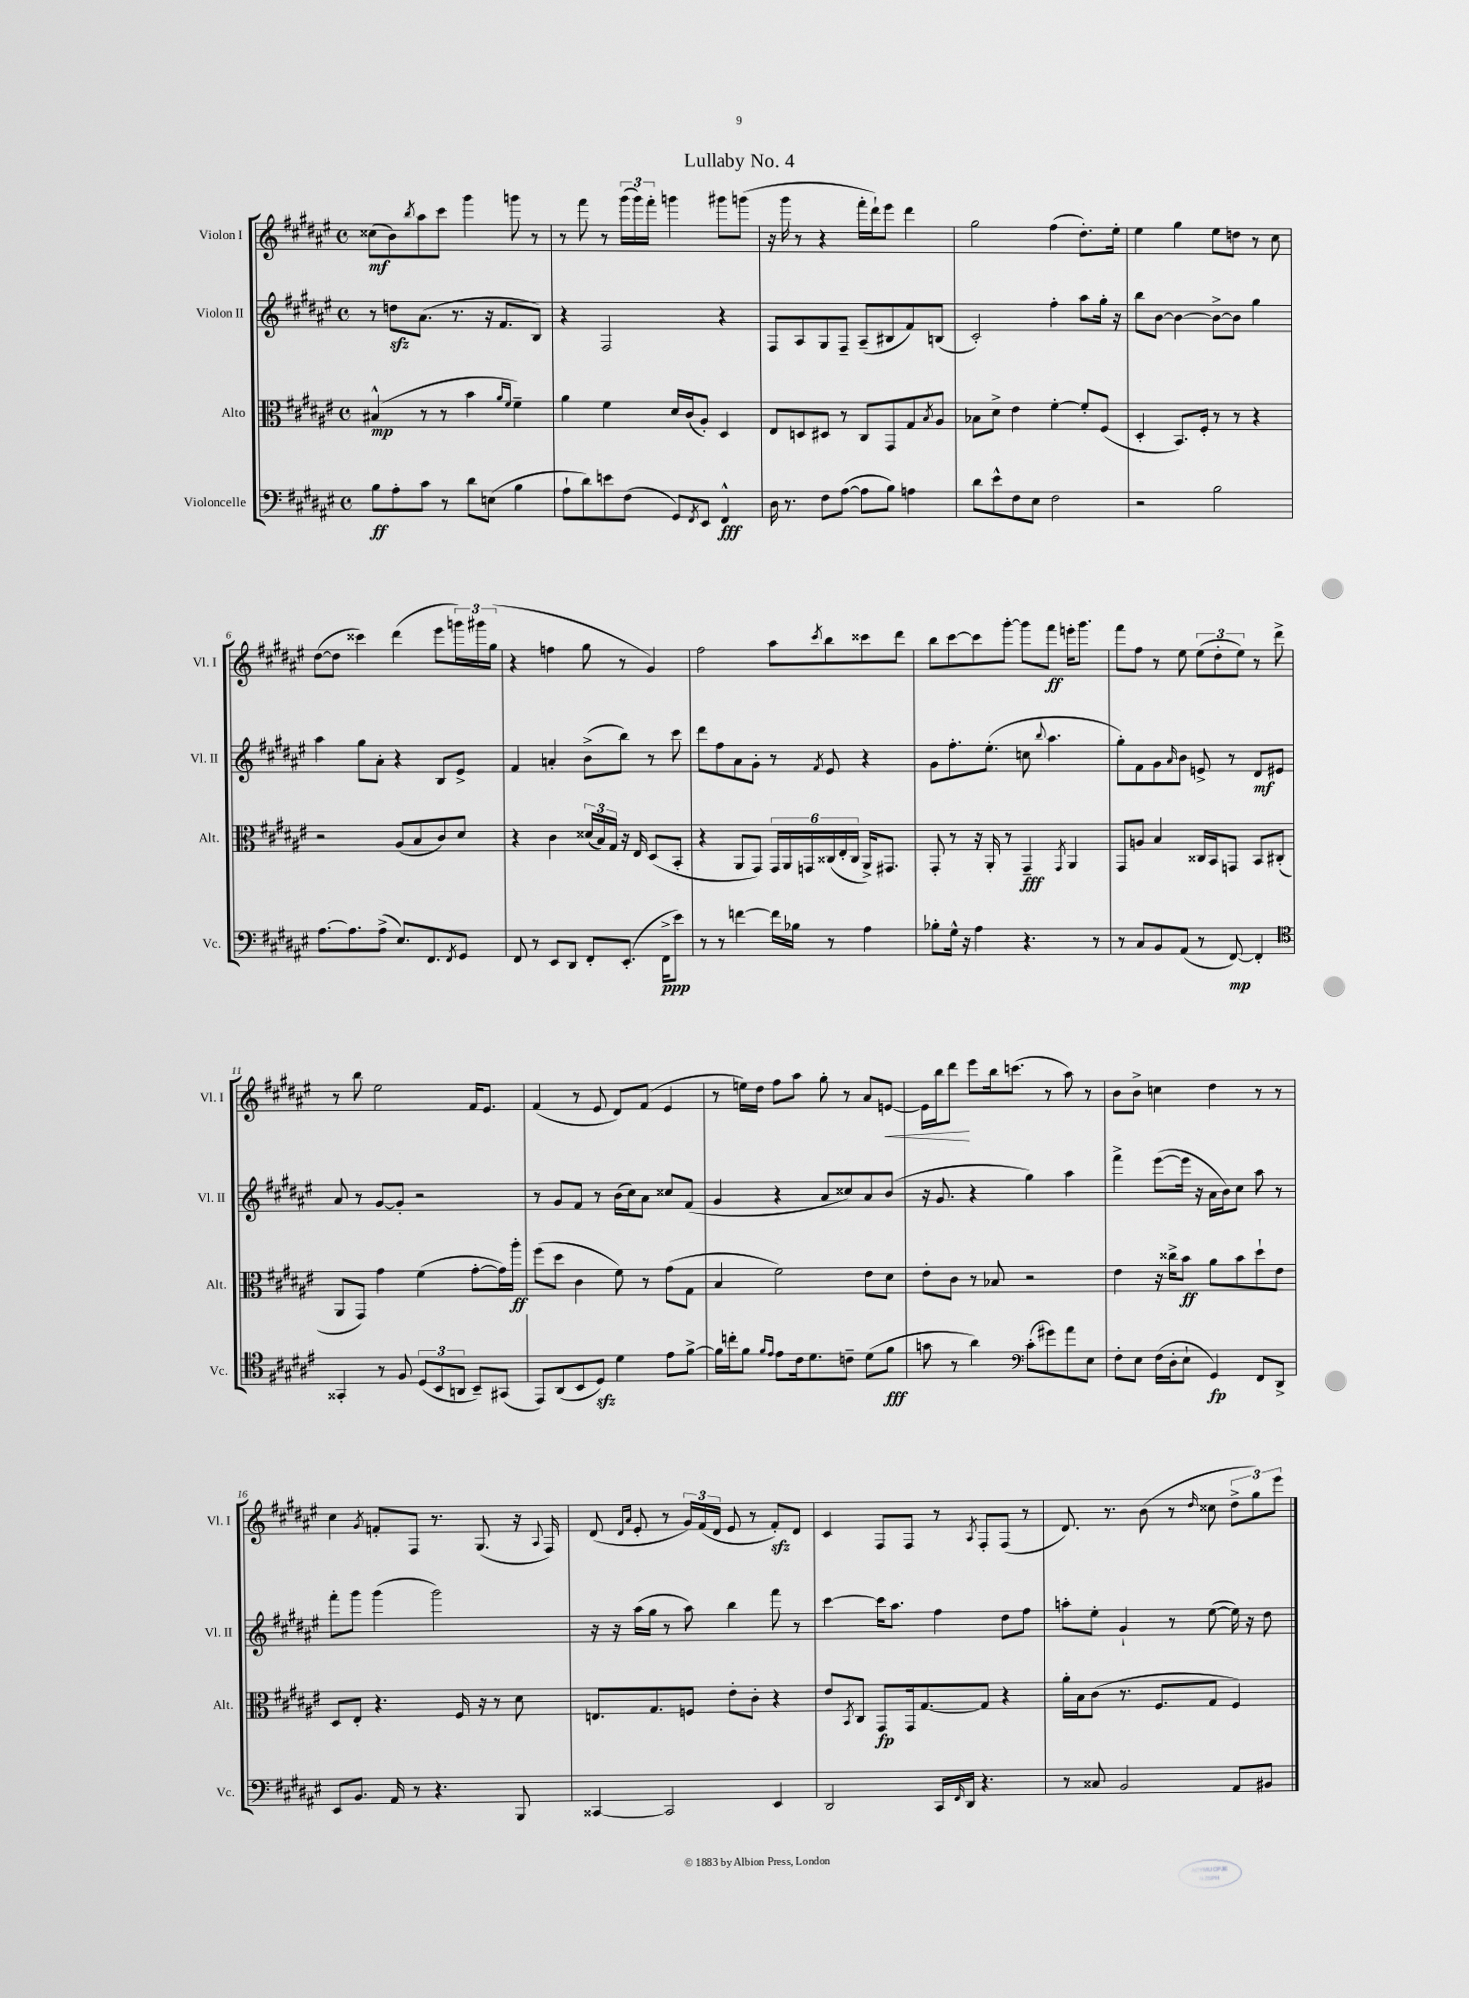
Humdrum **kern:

**kern	**dynam	**kern	**dynam	**kern	**dynam	**kern	**dynam
*part4	*part4	*part3	*part3	*part2	*part2	*part1	*part1
*staff4	*staff4	*staff3	*staff3	*staff2	*staff2	*staff1	*staff1
*I"Violoncelle	*	*I"Alto	*	*I"Violon II	*	*I"Violon I	*
*I'Vc.	*	*I'Alt.	*	*I'Vl. II	*	*I'Vl. I	*
*clefF4	*	*clefC3	*	*clefG2	*	*clefG2	*
*k[f#c#g#d#a#e#]	*	*k[f#c#g#d#a#e#]	*	*k[f#c#g#d#a#e#]	*	*k[f#c#g#d#a#e#]	*
*M4/4	*	*M4/4	*	*M4/4	*	*M4/4	*
*met(c)	*	*met(c)	*	*met(c)	*	*met(c)	*
=1	=1	=1	=1	=1	=1	=1	=1
8B\L	ff	(4B#X^^/	mp	8r	.	(8cc##X\L	mf
8A#'\	.	.	.	8ddnzz\L	.	8b\)	.
.	.	.	.	.	.	8qbb/	.
8c#\J	.	8r	.	(8.a#\J	.	8aa#\	.
8r	.	8r	.	.	.	8ccc#\J	.
.	.	.	.	8.r	.	.	.
8d#\L	.	4b\	.	.	.	4ggg#\	.
(8En\J	.	.	.	16r	.	.	.
.	.	.	.	8.f#/L	.	.	.
.	.	16qqa#/LL	.	.	.	.	.
.	.	16qqf#/JJ	.	.	.	.	.
4B\	.	4f#~\)	.	.	.	8gggn\	.
.	.	.	.	8B/J)	.	8r	.
=2	=2	=2	=2	=2	=2	=2	=2
8A#`\L	.	4a#\	.	4r	.	8r	.
8d#\)	.	.	.	.	.	8fff#\	.
8en\	.	4f#\	.	2F#/	.	8r	.
(8F#\J	.	.	.	.	.	(24ggg#\LL	.
.	.	.	.	.	.	24ggg#\)	.
.	.	.	.	.	.	24fff#'\JJ	.
8GG#/L)	.	16d#/LL	.	.	.	4gggn\	.
.	.	(16c#/J	.	.	.	.	.
8qFF#/	.	.	.	.	.	.	.
8EE#/J	.	8A#'/J)	.	.	.	.	.
4FF#^^/	fff	4D#/	.	4r	.	8ggg#X\L	.
.	.	.	.	.	.	(8gggn\J	.
=3	=3	=3	=3	=3	=3	=3	=3
16D#\	.	8E#/L	.	8F#/L	.	16r	.
8.r	.	.	.	.	.	16ggg#\	.
.	.	8Dn/	.	8A#/	.	8r	.
8F#\L	.	8D#X/J	.	8G#/	.	4r	.
([8A#\J	.	8r	.	8F#~/J	.	.	.
8A#\L]	.	8C#/L	.	(8A#~/L	.	16fff#'\LL	.
.	.	.	.	.	.	16ddd#`\J)	.
8B\J)	.	8GG#/	.	8B#X/	.	8eee#\J	.
4An\	.	8G#/	.	8f#/)	.	4ddd#\	.
.	.	8qB/	.	.	.	.	.
.	.	8A#/J	.	(8Bn/J	.	.	.
=4	=4	=4	=4	=4	=4	=4	=4
8d#\L	.	8B-X\L	.	2c#'/)	.	2gg#\	.
8e#^^\	.	8d#^\J	.	.	.	.	.
8F#\	.	4e#\	.	.	.	.	.
8E#\J	.	.	.	.	.	.	.
2F#\	.	[4f#'\	.	4ff#'\	.	(4ff#\	.
.	.	8f#'/L]	.	8aa#\L	.	8.dd#'\L)	.
.	.	(8F#/J	.	16gg#'\Jk	.	.	.
.	.	.	.	16r	.	16ee#'\Jk	.
=5	=5	=5	=5	=5	=5	=5	=5
2r	.	4D#'/	.	8bb\L	.	4ee#\	.
.	.	.	.	[8b\J	.	.	.
.	.	8.BB/L)	.	4b\_	.	4gg#\	.
.	.	16F#'/Jk	.	.	.	.	.
2B\	.	8r	.	8b^\L_	.	8ee#\L	.
.	.	8r	.	8b\J]	.	8ddn\J	.
.	.	4r	.	4gg#\	.	8r	.
.	.	.	.	.	.	8cc#\	.
!!LO:LB:g=z
=6	=6	=6	=6	=6	=6	=6	=6
[8.A#\L	.	2r	.	4aa#\	.	([8dd#\L	.
.	.	.	.	.	.	8dd#\J]	.
8.A#\]	.	.	.	.	.	.	.
.	.	.	.	8gg#\L	.	4ccc##X\)	.
(8A#^\J	.	.	.	8a#'\J	.	.	.
8.E#/L)	.	(8A#/L	.	4r	.	(4ddd#\	.
.	.	8B/	.	.	.	.	.
8.FF#/	.	.	.	.	.	.	.
.	.	8c#/)	.	8B/L	.	8eee#\L	.
8qFF#/	.	.	.	.	.	.	.
8GG#/J	.	8d#/J	.	8e#^/J	.	24gggn\L)	.
.	.	.	.	.	.	24ggg#X\	.
.	.	.	.	.	.	(24gg#\JJ	.
=7	=7	=7	=7	=7	=7	=7	=7
8FF#/	.	4r	.	4f#/	.	4r	.
8r	.	.	.	.	.	.	.
8EE#/L	.	4c#\	.	4an'/	.	4ffn\	.
8DD#/J	.	.	.	.	.	.	.
8FF#'/L	.	(24d##X/LL	.	(8b^\L	.	8gg#\	.
.	.	24B/)	.	.	.	.	.
.	.	24G#/JJ	.	.	.	.	.
(8.EE#'/J	.	16r	.	8bb\J)	.	8r	.
.	.	16E#/	.	.	.	.	.
.	.	(8D#/L	.	8r	.	4g#/)	.
16FF#^\KL	ppp	.	.	.	.	.	.
8e#\J)	.	8BB'/J	.	8ccc#\	.	.	.
=8	=8	=8	=8	=8	=8	=8	=8
8r	.	4r	.	8ddd#\L	.	2ff#\	.
8r	.	.	.	8ff#\	.	.	.
[4fn\	.	8AA#/L	.	8a#\	.	.	.
.	.	8GG#/J)	.	8g#'\J	.	.	.
16f\LL]	.	24GG#/LL	.	8r	.	8aa#\L	.
.	.	24AA#/	.	.	.	.	.
16B-X\JJ	.	.	.	.	.	.	.
.	.	24GGn/	.	.	.	.	.
.	.	.	.	8qf#/	.	8qccc#/	.
8r	.	(24C##X/	.	8e#/	.	8bb\	.
.	.	24E#'/	.	.	.	.	.
.	.	24C##/JJ	.	.	.	.	.
4A#\	.	16AA#^/KL)	.	4r	.	8ccc##X\	.
.	.	8.GG#X/J	.	.	.	.	.
.	.	.	.	.	.	8ddd#\J	.
=9	=9	=9	=9	=9	=9	=9	=9
8B-X'\L	.	8GG#'/	.	8g#\L	.	8bb\L	.
16G#^^\Jk	.	8r	.	8.ff#'\	.	[8ccc#\	.
16r	.	.	.	.	.	.	.
4A#\	.	16r	.	.	.	8ccc#\]	.
.	.	16AA#'/	.	(8.ee#'\J	.	.	.
.	.	8r	.	.	.	[8ggg#'\J	.
4.r	.	4GG#~/	fff	8ccn\	.	8ggg#\L]	.
.	.	.	.	8qqbb/	.	.	.
.	.	.	.	4.aa#\	.	8fff#\J	ff
.	.	8qGG#/	.	.	.	.	.
.	.	4AA#/	.	.	.	16eeen'\KL	.
.	.	.	.	.	.	8.ggg#\J	.
8r	.	.	.	.	.	.	.
=10	=10	=10	=10	=10	=10	=10	=10
8r	.	8GG#/L	.	8gg#'\L)	.	8fff#\L	.
8C#/L	.	8An/J	.	8f#\	.	8ff#\J	.
8BB/	.	4B/	.	8g#\	.	8r	.
.	.	.	.	16qqa#/	.	.	.
(8AA#/J	.	.	.	8b\J	.	8ee#\	.
8r	.	16C##X/LL	.	8en^/	.	(12ee#\L	.
.	.	16BB/J	.	.	.	.	.
.	.	.	.	.	.	12dd#'\	.
[8FF#/)	mp	8GGn/J	.	8r	.	.	.
.	.	.	.	.	.	12ee#\J)	.
4FF#'/]	.	8BB/L	.	8d#/L	mf	8r	.
.	.	(8C#X'/J	.	8e#X/J	.	8ddd#^\	.
!!LO:LB:g=z
=11	=11	=11	=11	=11	=11	=11	=11
*clefC4	*	*	*	*	*	*	*
4GG##X'/	.	8AA#/L	.	8a#/	.	8r	.
.	.	8GG#/J)	.	8r	.	8bb\	.
8r	.	4g#\	.	[8g#/L	.	2ee#\	.
8F#/	.	.	.	8g#'/J]	.	.	.
(12D#/L	.	(4f#\	.	2r	.	.	.
12BB/	.	.	.	.	.	.	.
12AAn/J	.	.	.	.	.	.	.
8BB~/L)	.	[8g#'\L	.	.	.	16f#/KL	.
.	.	.	.	.	.	8.e#/J	.
(8GG#X/J	.	16g#\L])	.	.	.	.	.
.	.	16aa#'\JJ	ff	.	.	.	.
=12	=12	=12	=12	=12	=12	=12	=12
8EE#/L)	.	(8ff#\L	.	8r	.	(4f#/	.
(8AA#/	.	8dd#\J	.	8g#/L	.	.	.
8BB/	.	4c#\	.	8f#/J	.	8r	.
8D#zz/J)	.	.	.	8r	.	8e#/	.
4d#\	.	8f#\)	.	(16b\LL	.	8d#/L)	.
.	.	.	.	16cc#\J)	.	.	.
.	.	8r	.	8a#\J	.	(8f#/J	.
8e#\L	.	(8g#\L	.	8cc##X/L	.	4e#/	.
[8f#^\J	.	8G#\J	.	(8f#/J	.	.	.
=13	=13	=13	=13	=13	=13	=13	=13
16f#\LL]	.	4B/	.	4g#/	.	8r	.
16ccn'\J	.	.	.	.	.	.	.
8f#\J	.	.	.	.	.	16een\LL)	.
.	.	.	.	.	.	16dd#\JJ	.
16qqf#/LL	.	.	.	.	.	.	.
16qqe#/JJ	.	.	.	.	.	.	.
8e#\L	.	2f#\)	.	4r	.	8ff#\L	.
16c#\k	.	.	.	.	.	8aa#\J	.
8.d#\	.	.	.	.	.	.	.
.	.	.	.	8a#/L	.	8gg#'\	.
8cn~\J	.	.	.	8cc##X/)	.	8r	.
(8d#\L	.	8e#\L	.	8a#/	.	8a#/L	.
!	!	!	!	!	!	!	!LO:HP:b
8f#\J	fff	8d#\J	.	(8b/J	.	[8en/J	<
=14	=14	=14	=14	=14	=14	=14	=14
8gn\	.	8e#'\L	.	16r	.	16e\LL]	.
.	.	.	.	8.g#/	.	16bb\J	.
8r	.	8c#\J	.	.	.	8ddd#\J	.
4a#\)	.	8r	.	4r	.	8eee#\L	[
.	.	8B-X/	.	.	.	16bb\k	.
.	.	.	.	.	.	(8.cccn\J	.
*clefF4	*	*	*	*	*	*	*
(8c#'\L	.	2r	.	4gg#\)	.	.	.
8g#X\)	.	.	.	.	.	8r	.
8a#\	.	.	.	4aa#\	.	8aa#\)	.
8E#\J	.	.	.	.	.	8r	.
=15	=15	=15	=15	=15	=15	=15	=15
8F#'\L	.	4e#\	.	4fff#^\	.	8b\L	.
8E#\J	.	.	.	.	.	8b^\J	.
(16F#\LL	.	16r	.	([8eee#\L	.	4ccn\	.
16D#'\J	.	16cc##X^\KL	.	.	.	.	.
8E#`\J	.	8b\J	ff	16eee#\Jk]	.	.	.
.	.	.	.	16r	.	.	.
4GG#/)	fp	8a#\L	.	16a#\LL	.	4dd#\	.
.	.	.	.	16b\J)	.	.	.
.	.	8b\	.	8cc#\J	.	.	.
8FF#/L	.	8dd#`\	.	8aa#\	.	8r	.
8DD#^/J	.	8e#\J	.	8r	.	8r	.
!!LO:LB:g=z
=16	=16	=16	=16	=16	=16	=16	=16
8EE#/L	.	8D#/L	.	8fff#'\L	.	4cc#\	.
8.BB/J	.	8E#'/J	.	8ggg#\J	.	.	.
.	.	.	.	.	.	8qg#/	.
.	.	4.r	.	(4ggg#\	.	8fn'/L	.
16AA#/	.	.	.	.	.	.	.
8r	.	.	.	.	.	8F#/J	.
4.r	.	.	.	2ggg#\)	.	8.r	.
.	.	16F#/	.	.	.	.	.
.	.	16r	.	.	.	(8.G#/	.
.	.	8r	.	.	.	.	.
8BBB/	.	8d#\	.	.	.	16r	.
.	.	.	.	.	.	8qqA#/	.
.	.	.	.	.	.	16F#/)	.
=17	=17	=17	=17	=17	=17	=17	=17
[4CC##X/	.	8.En/L	.	16r	.	(8d#/	.
.	.	.	.	16r	.	.	.
.	.	.	.	.	.	16qqd#/LL	.
.	.	.	.	.	.	16qqa#/JJ	.
.	.	.	.	(16aa#\LL	.	8e#'/	.
.	.	8.G#/	.	16gg#\JJ	.	.	.
2CC##/]	.	.	.	8r	.	8r	.
.	.	8Fn/J	.	8aa#\)	.	24g#/LL)	.
.	.	.	.	.	.	(24f#/	.
.	.	.	.	.	.	24d#/JJ	.
.	.	8e#'\L	.	4bb\	.	8e#/	.
.	.	8c#'\J	.	.	.	8r	.
4EE#/	.	4r	.	8fff#\	.	8f#zz'/L)	.
.	.	.	.	8r	.	8d#/J	.
=18	=18	=18	=18	=18	=18	=18	=18
2DD#/	.	8e#/L	.	[4ccc#\	.	4c#/	.
.	.	8qBB/	.	.	.	.	.
.	.	8C#/J	.	.	.	.	.
.	.	8GG#/L	fp	16ccc#\KL]	.	8F#/L	.
.	.	.	.	8.aa#\J	.	.	.
.	.	16GG#/k	.	.	.	8F#/J	.
.	.	[8.G#/	.	.	.	.	.
16CC#/LL	.	.	.	4ff#\	.	8r	.
16qqFF#/	.	.	.	.	.	.	.
16DD#/JJ	.	.	.	.	.	.	.
.	.	.	.	.	.	8qA#/	.
4.r	.	8G#/J]	.	.	.	8F#'/L	.
.	.	4r	.	8dd#\L	.	(8F#/J	.
.	.	.	.	8ff#\J	.	8r	.
=19	=19	=19	=19	=19	=19	=19	=19
8r	.	16a#'\LL	.	8aan'\L	.	8.d#/)	.
.	.	16B\J	.	.	.	.	.
8C##X/	.	(8c#\J	.	8ee#'\J	.	.	.
.	.	.	.	.	.	8.r	.
2BB/	.	8.r	.	4g#`/	.	.	.
.	.	.	.	.	.	(8b\	.
.	.	8.F#/L	.	.	.	.	.
.	.	.	.	8r	.	8r	.
.	.	.	.	.	.	16qqdd#/	.
.	.	8G#/J	.	([8ee#\	.	8cc##X\	.
8AA#/L	.	4F#/)	.	16ee#\])	.	12dd#^\L	.
.	.	.	.	16r	.	.	.
.	.	.	.	.	.	12gg#\)	.
8BB#X/J	.	.	.	8dd#\	.	.	.
.	.	.	.	.	.	12eee#\J	.
==	==	==	==	==	==	==	==
*-	*-	*-	*-	*-	*-	*-	*-
